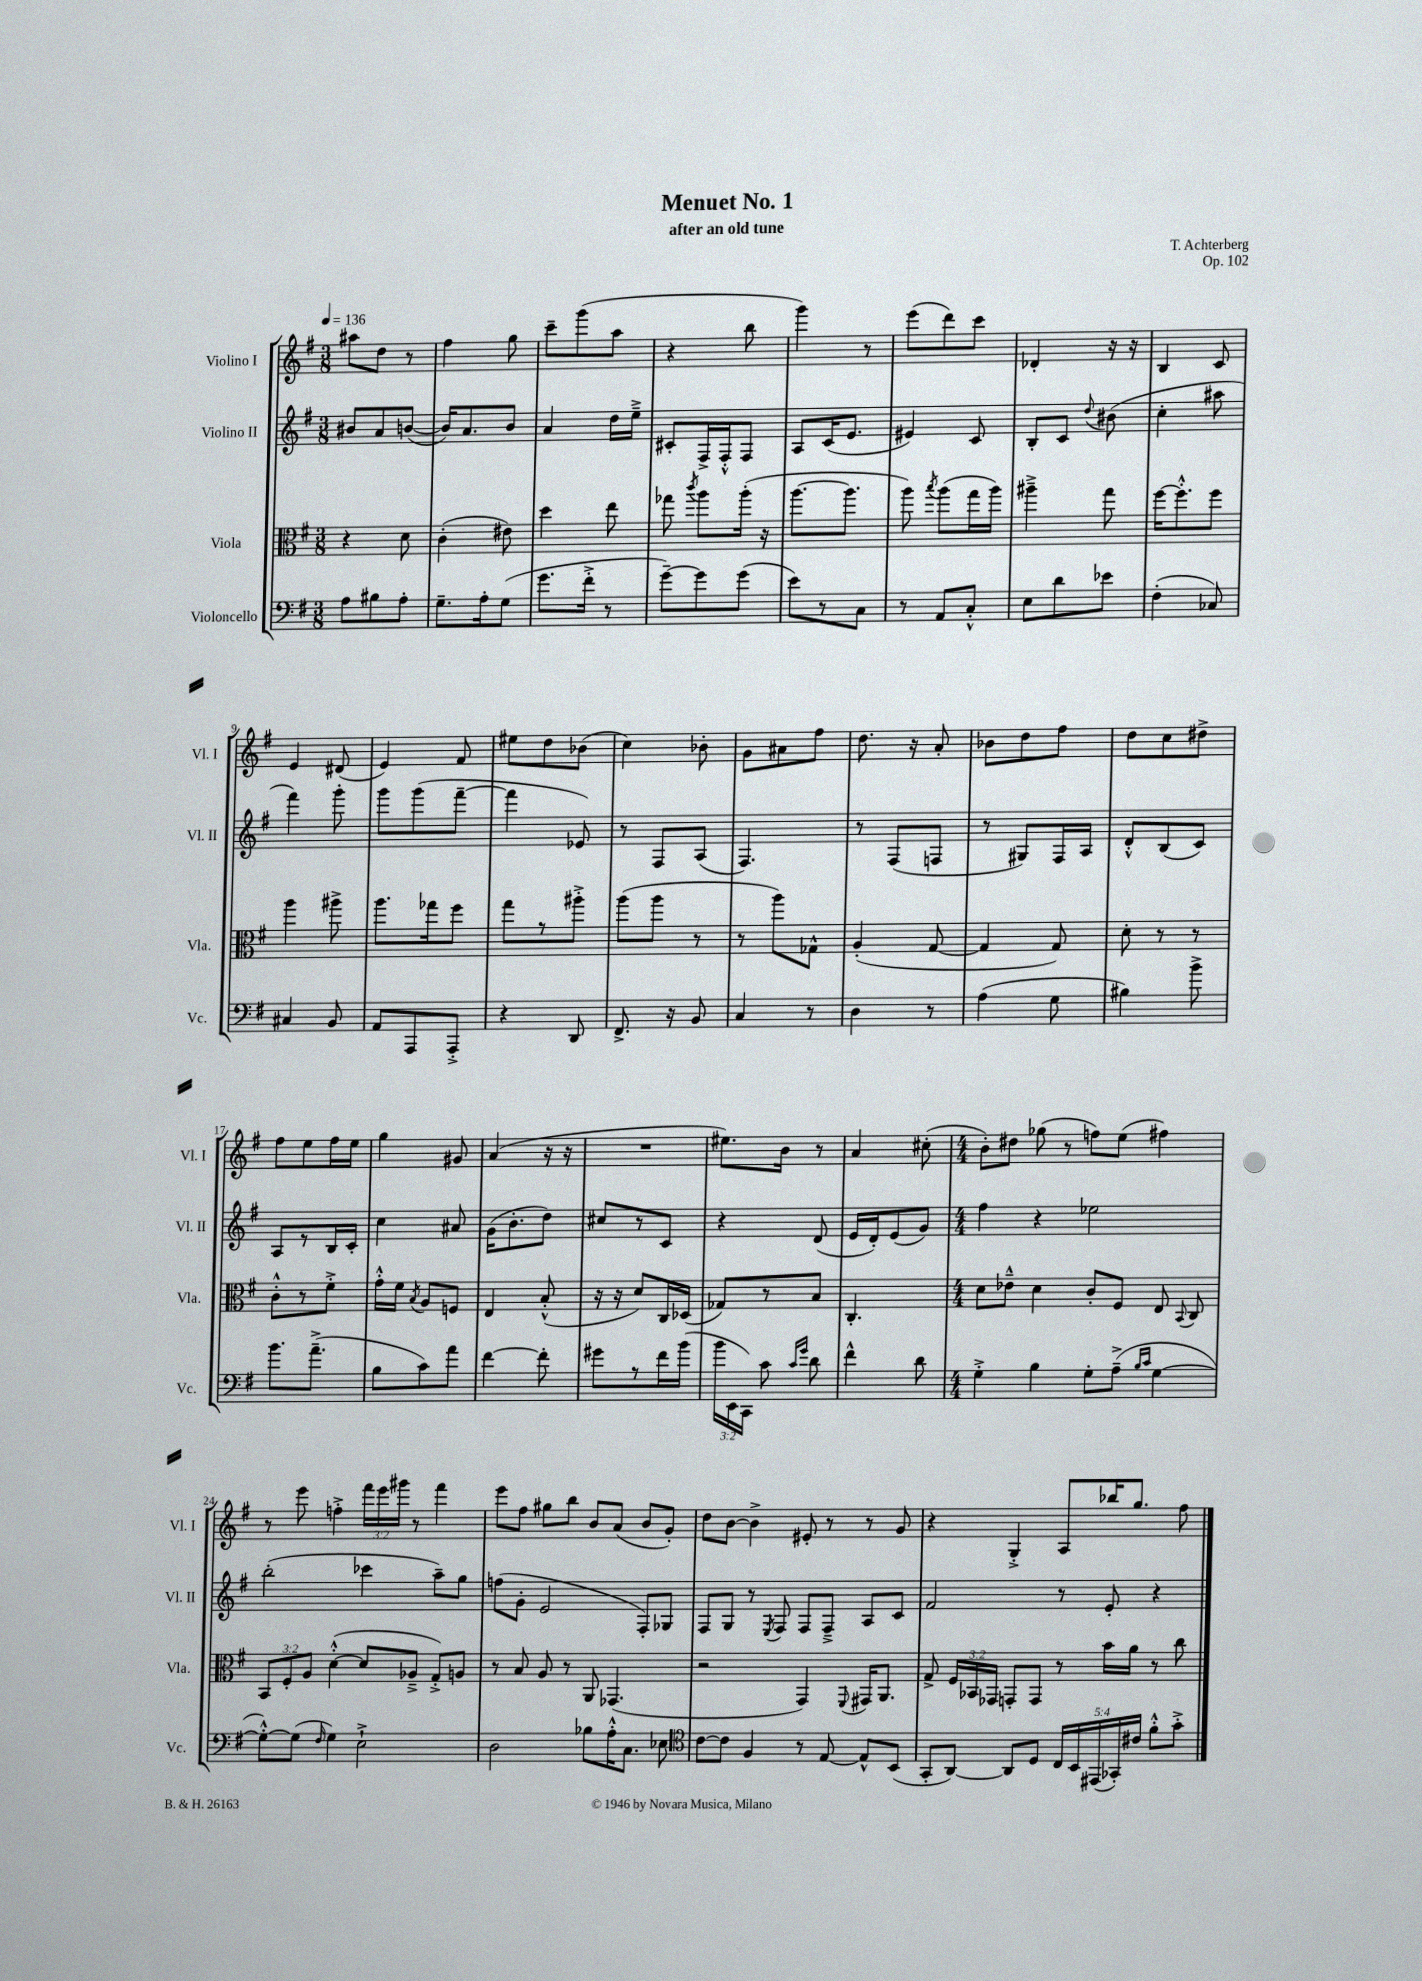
\header { title = "Menuet No. 1" composer = "T. Achterberg" subtitle = "after an old tune" opus = "Op. 102" }
<<
\new StaffGroup <<
\new Staff = "s0" \with { instrumentName = "Violino I" shortInstrumentName = "Vl. I" } {
    \clef treble \key g \major \numericTimeSignature \time 3/8 \override Staff.TupletNumber.text = #tuplet-number::calc-fraction-text \tempo 4 = 136
    \autoBeamOff ais''8[ d''8] r8 |
    fis''4 g''8 |
    c'''8[-- g'''8( a''8] |
    r4 b''8 |
    g'''4) r8 |
    e'''8[( d'''8) c'''8] |
    des'4-. r16 r16 |
    b4 c'8 |
    e'4 dis'8( |
    e'4) fis'8 |
    eis''8[ d''8 bes'8]( |
    c''4) bes'8-. |
    g'8[ ais'8 fis''8] |
    d''8. r16 a'8-. |
    bes'8[ d''8 fis''8] |
    d''8[ c''8 dis''8]-> |
    fis''8[ e''8 fis''16 e''16] |
    g''4 gis'8 |
    a'4( r16 r16 |
    R4. |
    eis''8.[) b'16] r8 |
    a'4 cis''8-.( |
    \numericTimeSignature \time 4/4 b'8[-.) dis''8] ges''8( r8 f''8[) e''8]( fis''4) |
    r8 e'''8 f''4-.-> \tuplet 3/2 { fis'''16[ e'''16 gis'''16] } r8 fis'''4 |
    e'''8[ fis''8] gis''8[ b''8] b'8[ a'8]( b'8[ g'8]-.) |
    d''8[ b'8]~ b'4-> eis'8-. r8 r8 g'8 |
    r4 g4-.-> a8[ bes''16 g''8.] fis''8 \bar "|." |
}
\new Staff = "s1" \with { instrumentName = "Violino II" shortInstrumentName = "Vl. II" } {
    \clef treble \key g \major \numericTimeSignature \time 3/8
    \autoBeamOff bis'8[ a'8 b'8]~( |
    b'16[) a'8. b'8] |
    a'4 d''16[ e''16]---> |
    cis'8[-. fis16-> fis16-.-^ fis8] |
    a8[ c'16( e'8.] |
    eis'4) c'8 |
    b8[-. c'8] \appoggiatura { d''8 } bis'8( |
    c''4-. ais''8 |
    fis'''4) g'''8-. |
    g'''8[ g'''8( fis'''8]~-- |
    fis'''4 ees'8) |
    r8 fis8[ a8]( |
    fis4.) |
    r8 fis8[( f8] |
    r8 gis8[) fis16 a16] |
    d'8[-.-^ b8( c'8]) |
    a8[ r8 b16 c'16]-. |
    c''4 ais'8 |
    g'16[( b'8.-. d''8]) |
    cis''8[ r8 c'8] |
    r4 d'8( |
    e'16[ d'16-.) e'8( g'8]) |
    \numericTimeSignature \time 4/4 fis''4 r4 ees''2 |
    b''2-.( ces'''4 a''8[--) g''8] |
    f''8[( g'8]-. e'2 fis8[-.) ges8] |
    fis8[ g8] r8 \acciaccatura { e8 } fis8 fis8[ fis8]---> a8[ c'8] |
    fis'2 r8 e'8-. r4 \bar "|." |
}
\new Staff = "s2" \with { instrumentName = "Viola" shortInstrumentName = "Vla." } {
    \clef alto \key g \major \numericTimeSignature \time 3/8 \override Staff.TupletNumber.text = #tuplet-number::calc-fraction-text
    \autoBeamOff r4 d'8 |
    c'4-.( eis'8) |
    d''4 e''8 |
    ges''8 \acciaccatura { c'''8 } a''8[ a''16]-.( r16 |
    a''8.[~ a''8.] |
    a''8) \acciaccatura { b''8 } a''8[( g''16 a''16]) |
    ais''4---> g''8 |
    fis''16[~ fis''8.-.-^ fis''8] |
    a''4 ais''8-> |
    a''8.[ ges''16 fis''8] |
    g''8[ r8 ais''8]-.-> |
    a''8[( a''8] r8 |
    r8 a''8[) ges8]-^ |
    a4-.( g8~ |
    g4 g8) |
    d'8-. r8 r8 |
    c'8[-.-^ r8 fis'8]-.-> |
    g'16[-.-^ fis'16] \acciaccatura { b8 } a8[ f8] |
    e4 b8-.-^( |
    r16 r16 d'8[) c16 des16]( |
    ges8[) r8 b8] |
    c4.-. |
    \numericTimeSignature \time 4/4 d'8[ ees'8]---^ d'4 c'8[-. fis8] e8 \appoggiatura { b,8 } c8 |
    \tuplet 3/2 { b,8[ fis8-. a8] } d'4~-.-^( d'8[ aes8]---> g8[-.->) a8] |
    r8 b8 a8 r8 a,8 ges,4.( |
    r2 g,4) \appoggiatura { fis,8 } gis,16[ a,8.] |
    g8-> \tuplet 3/2 { fis16[ bes,16 ges,16] } g,8[-. g,8] r8 b'16[ a'16] r8 c''8 \bar "|." |
}
\new Staff = "s3" \with { instrumentName = "Violoncello" shortInstrumentName = "Vc." } {
    \clef bass \key g \major \numericTimeSignature \time 3/8 \override Staff.TupletNumber.text = #tuplet-number::calc-fraction-text
    \autoBeamOff a8[ bis8 a8]-. |
    g8.[-- a16-. g8]( |
    g'8.[ fis'16]-.-> r8 |
    g'8[~--) g'8 g'8]( |
    e'8[) r8 c8] |
    r8 a,8[ c8]-.-^ |
    e8[ d'8 ees'8] |
    fis4-.( ces8) |
    cis4 b,8 |
    a,8[ a,,8 a,,8]-.-> |
    r4 d,8 |
    fis,8.-> r16 b,8 |
    c4 r8 |
    d4 r8 |
    a4( g8 |
    bis4) b'8-> |
    b'8.[ a'8.]--->( |
    b8[ c'8) a'8] |
    fis'4~ fis'8-. |
    gis'8[ r8 fis'16 b'16]( |
    \tuplet 3/2 { b'16[ e,16 c,16]) } c'8 \grace { c'16[ g'16] } d'8 |
    fis'4-^ d'8 |
    \numericTimeSignature \time 4/4 g4-.-> b4 g8[-. a8]--->( \grace { b16[ c'16] } g4~ |
    g8[~-.-^) g8]( \grace { fis16 } g4) e2-!-> |
    d2 bes8[ a16-.-^ c8.] ees8 |
    \clef tenor c'8[~ c'8] fis4 r8 e8~ e8[-^ b,8]( |
    g,8[-. a,8]~) a,8[ d8] \tuplet 5/4 { c16[ b,16 eis,16( ges,16-.) cis'16] } fis'8[-.-^ g'8]-.-> \bar "|." |
}
>>
>>
